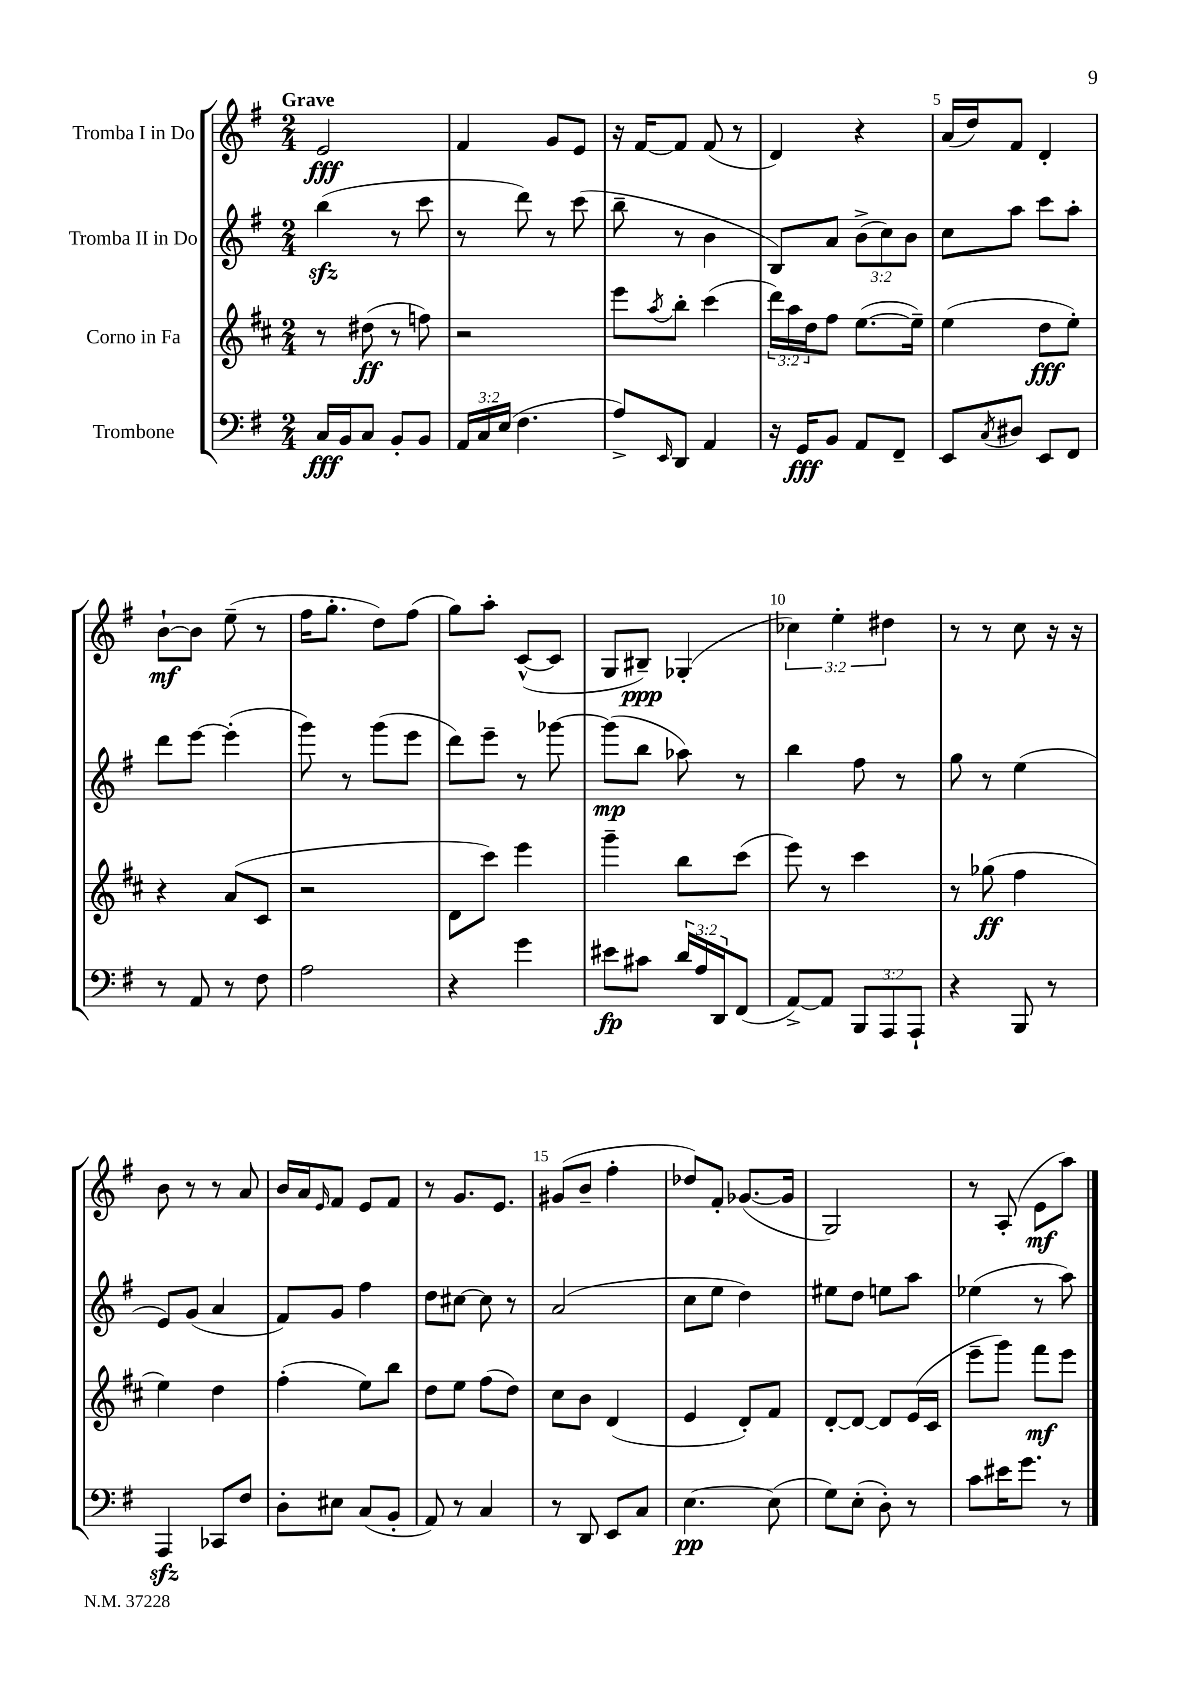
<<
\new StaffGroup <<
\new Staff = "s0" \with { instrumentName = "Tromba I in Do" } {
    \clef treble \key g \major \numericTimeSignature \time 2/4 \override Staff.TupletNumber.text = #tuplet-number::calc-fraction-text \tempo "Grave"
    e'2\fff |
    fis'4 g'8 e'8 |
    r16 fis'16~ fis'8 fis'8( r8 |
    d'4) r4 |
    a'16( d''16) fis'8 d'4-. |
    b'8~-!\mf b'8 e''8--( r8 |
    fis''16 g''8.-. d''8) fis''8( |
    g''8) a''8-. c'8~-^( c'8 |
    g8 bis8--\ppp) ges4-.( |
    \tuplet 3/2 { ces''4) e''4-. dis''4 } |
    r8 r8 c''8 r16 r16 |
    b'8 r8 r8 a'8 |
    b'16 a'16 \grace { e'16 } fis'8 e'8 fis'8 |
    r8 g'8. e'8. |
    gis'8( b'8-- fis''4-. |
    des''8) fis'8-. ges'8.~( ges'16 |
    g2) |
    r8 a8-.( e'8\mf a''8) \bar "|." |
}
\new Staff = "s1" \with { instrumentName = "Tromba II in Do" } {
    \clef treble \key g \major \numericTimeSignature \time 2/4 \override Staff.TupletNumber.text = #tuplet-number::calc-fraction-text
    b''4\sfz( r8 c'''8 |
    r8 d'''8) r8 c'''8( |
    b''8-- r8 b'4 |
    b8) a'8 \tuplet 3/2 { b'8->( c''8) b'8 } |
    c''8 a''8 c'''8 a''8-. |
    d'''8 e'''8~ e'''4-.( |
    g'''8) r8 g'''8( e'''8 |
    d'''8) e'''8-- r8 ges'''8~ |
    ges'''8\mp( b''8 aes''8) r8 |
    b''4 fis''8 r8 |
    g''8 r8 e''4( |
    e'8) g'8( a'4 |
    fis'8) g'8 fis''4 |
    d''8 cis''8~ cis''8 r8 |
    a'2( |
    c''8 e''8 d''4) |
    eis''8 d''8 e''8 a''8 |
    ees''4( r8 a''8) \bar "|." |
}
\new Staff = "s2" \with { instrumentName = "Corno in Fa" } {
    \clef treble \key d \major \numericTimeSignature \time 2/4 \override Staff.TupletNumber.text = #tuplet-number::calc-fraction-text
    r8 dis''8\ff( r8 f''8) |
    r2 |
    e'''8 \acciaccatura { a''8 } b''8-. cis'''4( |
    \tuplet 3/2 { d'''16) a''16 d''16 } fis''8 e''8.~( e''16--) |
    e''4( d''8\fff e''8-.) |
    r4 a'8( cis'8 |
    r2 |
    d'8 cis'''8) e'''4 |
    g'''4-- b''8 cis'''8( |
    e'''8) r8 cis'''4 |
    r8 ges''8\ff( fis''4 |
    e''4) d''4 |
    fis''4-.( e''8) b''8 |
    d''8 e''8 fis''8( d''8) |
    cis''8 b'8 d'4( |
    e'4 d'8-.) fis'8 |
    d'8~-. d'8~ d'8 e'16( cis'16 |
    e'''8-- g'''8) fis'''8\mf e'''8 \bar "|." |
}
\new Staff = "s3" \with { instrumentName = "Trombone" } {
    \clef bass \key g \major \numericTimeSignature \time 2/4 \override Staff.TupletNumber.text = #tuplet-number::calc-fraction-text
    c16\fff b,16 c8 b,8-. b,8 |
    \tuplet 3/2 { a,16 c16 e16( } fis4. |
    a8->) \grace { e,16 } d,8 a,4 |
    r16 g,16\fff b,8 a,8 fis,8-- |
    e,8 \acciaccatura { c8 } dis8 e,8 fis,8 |
    r8 a,8 r8 fis8 |
    a2 |
    r4 g'4 |
    eis'8\fp cis'8 \tuplet 3/2 { d'16 a16 d,16 } fis,8( |
    a,8~->) a,8 \tuplet 3/2 { b,,8 a,,8 a,,8-! } |
    r4 b,,8 r8 |
    a,,4\sfz ces,8 fis8 |
    d8-. eis8 c8( b,8-. |
    a,8) r8 c4 |
    r8 d,8 e,8 c8 |
    e4.~\pp e8( |
    g8) e8-.( d8-.) r8 |
    c'8 eis'16 g'8. r8 \bar "|." |
}
>>
>>
\layout { \context { \Score \override BarNumber.break-visibility = ##(#f #t #t) barNumberVisibility = #(every-nth-bar-number-visible 5) } }
